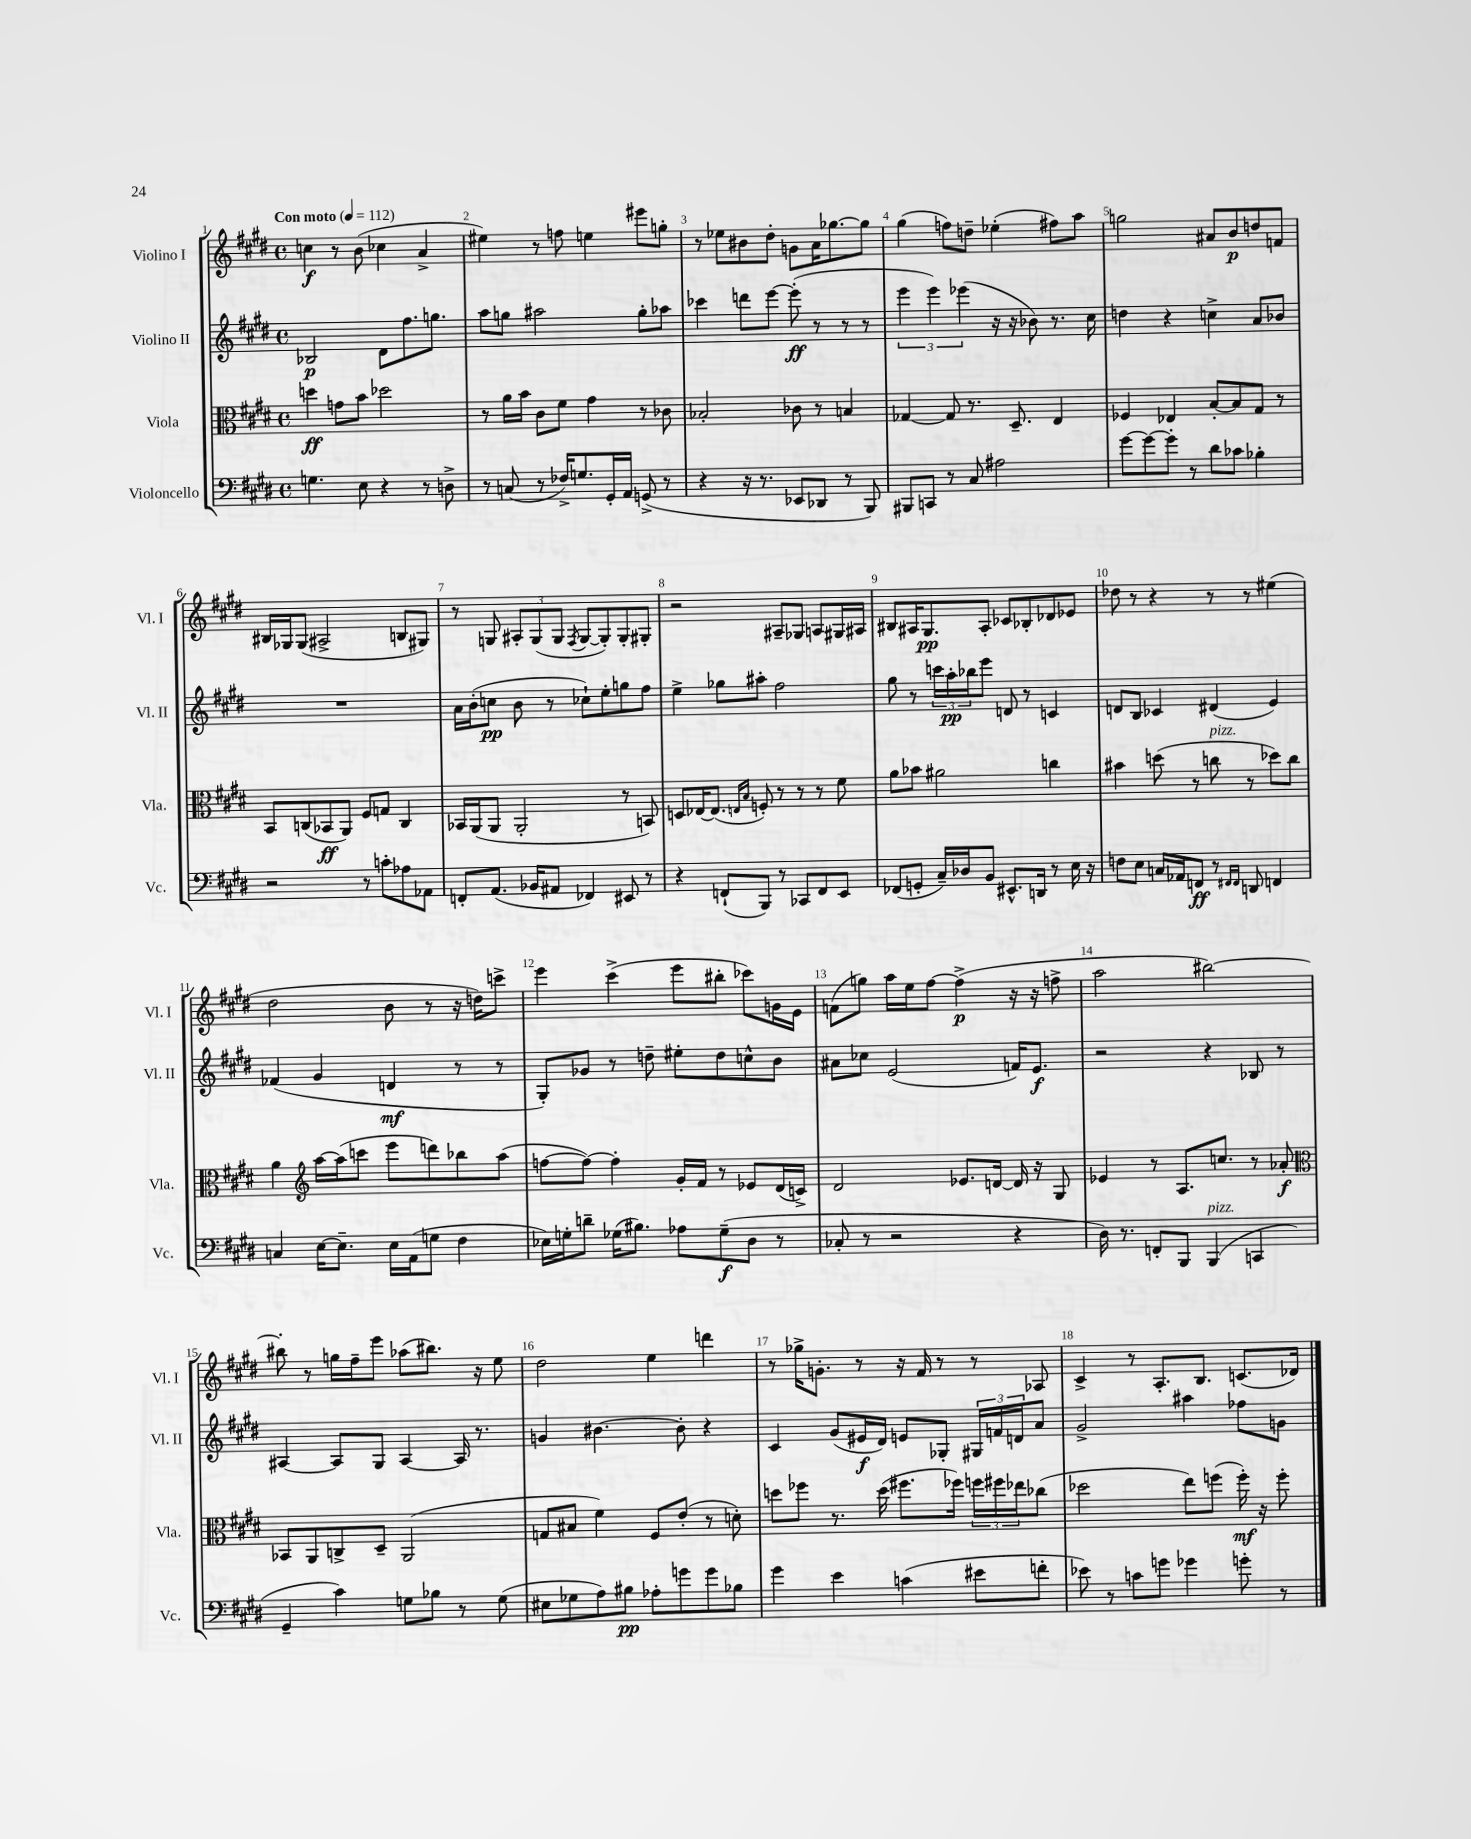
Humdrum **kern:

**kern	**dynam	**kern	**dynam	**kern	**dynam	**kern	**dynam
*part4	*part4	*part3	*part3	*part2	*part2	*part1	*part1
*staff4	*staff4	*staff3	*staff3	*staff2	*staff2	*staff1	*staff1
*I"Violoncello	*	*I"Viola	*	*I"Violino II	*	*I"Violino I	*
*I'Vc.	*	*I'Vla.	*	*I'Vl. II	*	*I'Vl. I	*
*clefF4	*	*clefC3	*	*clefG2	*	*clefG2	*
*k[f#c#g#d#]	*	*k[f#c#g#d#]	*	*k[f#c#g#d#]	*	*k[f#c#g#d#]	*
*M4/4	*	*M4/4	*	*M4/4	*	*M4/4	*
*met(c)	*	*met(c)	*	*met(c)	*	*met(c)	*
*MM112	*	*MM112	*	*MM112	*	*MM112	*
=1	=1	=1	=1	=1	=1	=1	=1
!	!	!	!	!	!	!LO:TX:a:B:t=Con moto	!
4.Gn\	.	4ddn\	ff	2B-X/	p	4ccn\	f
.	.	8gn\L	.	.	.	8r	.
8E\	.	8b\J	.	.	.	(8b\	.
4r	.	2dd-X\	.	8d#\L	.	4cc-X\	.
.	.	.	.	8.ff#\	.	.	.
8r	.	.	.	.	.	4a^/	.
.	.	.	.	8.ggn\J	.	.	.
8Dn^\	.	.	.	.	.	.	.
=2	=2	=2	=2	=2	=2	=2	=2
8r	.	8r	.	8aa\L	.	4ee#X\)	.
(8Cn/	.	16a\LL	.	8ggn\J	.	.	.
.	.	16b\JJ	.	.	.	.	.
8r	.	8c#\L	.	2aa#X\	.	8r	.
16F-X^/KL)	.	8f#\J	.	.	.	8ffn\	.
8.Gn/	.	.	.	.	.	.	.
.	.	4g#\	.	.	.	4een\	.
16GG#'/L	.	.	.	.	.	.	.
16AA/JJ	.	.	.	.	.	.	.
(8GGn^/	.	8r	.	8gg'\L	.	8eee#X\L	.
8r	.	8c-X\	.	8aa-X\J	.	8ggn'\J	.
=3	=3	=3	=3	=3	=3	=3	=3
4r	.	2B-X'/	.	4ccc-X\	.	8r	.
.	.	.	.	.	.	8ee-X\L	.
16r	.	.	.	8dddn\L	.	8b#X\	.
8.r	.	.	.	.	.	.	.
.	.	.	.	[8eee\J	.	8dd#'\J	.
8EE-X/L	.	8c-X\	.	(8eee'\]	ff	8gn\L	.
8DD-X/J	.	8r	.	8r	.	16a\K	.
.	.	.	.	.	.	[8.gg-X\	.
8r	.	4Bn/	.	8r	.	.	.
8BBB/)	.	.	.	8r	.	8gg-\J]	.
=4	=4	=4	=4	=4	=4	=4	=4
8BBB#X/L	.	[4G-X/	.	6eee\	.	(4gg#\	.
8CCn/J	.	.	.	.	.	.	.
.	.	.	.	6eee\)	.	.	.
8r	.	8G-/]	.	.	.	8ffn\L)	.
.	.	.	.	(6eee-X\	.	.	.
8C#/	.	8.r	.	.	.	8ddn~\J	.
2A#X\	.	.	.	16r	.	(4ee-X'\	.
.	.	8.D#~/	.	16r	.	.	.
.	.	.	.	8b-X\)	.	.	.
.	.	4E/	.	8.r	.	8ff#X\L)	.
.	.	.	.	.	.	8aa\J	.
.	.	.	.	16cc#\	.	.	.
=5	=5	=5	=5	=5	=5	=5	=5
[8g#\L	.	4F-X/	.	4ddn\	.	2ggn\	.
8g#\_	.	.	.	.	.	.	.
8g#'\J]	.	4E-X/	.	4r	.	.	.
8r	.	.	.	.	.	.	.
8d#\L	.	[8B'/L	.	4ccn^\	.	8a#X/L	.
8c-X\J	.	8B/]	.	.	.	8b/	p
4B-X'\	.	8G#/J	.	8a/L	.	8ddn/	.
.	.	8r	.	8b-X/J	.	8fn/J	.
!!LO:LB:g=z
=6	=6	=6	=6	=6	=6	=6	=6
2r	.	8BB/L	.	1r	.	16B#X/LL	.
.	.	.	.	.	.	16G-X/J	.
.	.	(8Cn/	.	.	.	(8G-/J	.
.	.	8BB-X/	ff	.	.	2A#X^/	.
.	.	8AA/J)	.	.	.	.	.
8r	.	8F#/L	.	.	.	.	.
8cn'\L	.	8Gn/J	.	.	.	.	.
8A-X\	.	4C/	.	.	.	8Bn/L	.
8AA-X\J	.	.	.	.	.	8G#X/J)	.
=7	=7	=7	=7	=7	=7	=7	=7
8FFn'/L	.	16BB-X/LL	.	16a\LL	.	8r	.
.	.	(16AA/J	.	(16b'\J	.	.	.
(8.AA/J	.	8AA/J	.	8ccn\J	pp	8Gn/	.
.	.	2AA'/	.	8b\	.	12A#X'/L	.
16BB-X/KL	.	.	.	.	.	.	.
.	.	.	.	.	.	(12G/	.
8AA#X/J	.	.	.	8r	.	.	.
.	.	.	.	.	.	12G/J	.
.	.	.	.	.	.	8qF#/	.
4FF-X/)	.	.	.	8cc-X`\L)	.	[8G/L	.
.	.	.	.	8ee'\	.	8G'/])	.
8EE#X/	.	8r	.	8ggn\	.	8G'/	.
8r	.	8BBn/)	.	8ff#\J	.	8G#X'/J	.
=8	=8	=8	=8	=8	=8	=8	=8
4r	.	8Dn/L	.	4ee^\	.	2r	.
.	.	[16E-X/K	.	.	.	.	.
.	.	(8.E-/J]	.	.	.	.	.
(8FFn`/L	.	.	.	8gg-X\L	.	.	.
.	.	16qqEn/LL	.	.	.	.	.
.	.	16qqB/JJ	.	.	.	.	.
8BBB/J)	.	8Fn'/)	.	8aa#X'\J	.	.	.
8r	.	8r	.	2ff#\	.	8A#X~/L	.
8CC-X/L	.	8r	.	.	.	8G-X/J	.
8FF/	.	8r	.	.	.	8An/L	.
8EE/J	.	8f#\	.	.	.	16G#X/L	.
.	.	.	.	.	.	16A#X/JJ	.
=9	=9	=9	=9	=9	=9	=9	=9
(8FF-X/L	.	8a\L	.	8gg#\	.	8B#X/L	.
8GGn'/J	.	8b-X\J	.	8r	.	16A#X/K	.
.	.	.	.	.	.	8.G#/	pp
16C#~/LL)	.	2a#X\	.	24cccn\LL	.	.	.
.	.	.	.	24aa'\	pp	.	.
16D-X/J	.	.	.	.	.	.	.
.	.	.	.	24bb-X\J	.	.	.
8BB/J	.	.	.	8eee\J	.	8A#'/J	.
8.EE#X^^/L	.	.	.	8dn/	.	8c-X/L	.
.	.	.	.	8r	.	8B-X'/	.
16DDn/Jk	.	.	.	.	.	.	.
8r	.	4ccn\	.	4cn/	.	8d-X/	.
16E\	.	.	.	.	.	8e-X/J	.
16r	.	.	.	.	.	.	.
=10	=10	=10	=10	=10	=10	=10	=10
8Fn\L	.	4b#X\	.	8dn/L	.	8dd-X\	.
8E\J	.	.	.	8B/J	.	8r	.
16Cn/LL	.	(8ddn\	.	4c-X/	.	4r	.
16AA-X/J	.	.	.	.	.	.	.
8FFn/J	ff	8r	.	.	.	.	.
!	!	!LO:TX:a:i:t=pizz.	!	!	!	!	!
8r	.	8ccn\	.	(4d#X/	.	8r	.
16qqFF#X/LL	.	.	.	.	.	.	.
16qqFF#/JJ	.	.	.	.	.	.	.
8DDn/	.	8r	.	.	.	8r	.
4FFn/	.	8dd-X\L)	.	4e/)	.	(4ee#X\	.
.	.	8cc\J	.	.	.	.	.
!!LO:LB:g=z
=11	=11	=11	=11	=11	=11	=11	=11
4Cn/	.	4a\	.	(4f-X/	.	2dd#\	.
*	*	*clefG2	*	*	*	*	*
[16E\KL	.	[16aa\LL	.	4g#/	.	.	.
8.E~\J]	.	(16aa\J]	.	.	.	.	.
.	.	8cccn\J	.	.	.	.	.
16E\LL	.	8eee\L	.	4dn/	mf	8b\	.
(16AA\J	.	.	.	.	.	.	.
8Gn\J	.	8dddn\)	.	.	.	8r	.
4F#\	.	8bb-X\	.	8r	.	16r	.
.	.	.	.	.	.	16ddn\KL)	.
.	.	(8aa\J	.	8r	.	8cccn^\J	.
=12	=12	=12	=12	=12	=12	=12	=12
16E-X\LL)	.	[8ffn\L	.	8G#'/L)	.	4eee\	.
16Gn'\J	.	.	.	.	.	.	.
8dn~\J	.	8ff\J_)	.	8g-X/J	.	.	.
(16G-X\KL	.	4ff'\]	.	8r	.	(4ccc#^\	.
8.B#X\J)	.	.	.	.	.	.	.
.	.	.	.	8ddn~\	.	.	.
8A-X\L	.	16g#'/LL	.	8ee#X'\L	.	8eee\L	.
.	.	16f#/JJ	.	.	.	.	.
(8G-~\	f	8r	.	8dd\	.	8bb#X'\J	.
8D#\J	.	8e-X/L	.	8ccn^^\	.	8ccc-X\L)	.
8r	.	(16d#/L	.	8b\J	.	16gn\L	.
.	.	16cn^/JJ)	.	.	.	16e\JJ	.
=13	=13	=13	=13	=13	=13	=13	=13
8C-X'/	.	2d#/	.	8a#X\L	.	(8fn\L	.
8r	.	.	.	8cc-X\J	.	8ggn\J)	.
2r	.	.	.	(2e/	.	16aa\LL	.
.	.	.	.	.	.	16ee\J	.
.	.	.	.	.	.	[8ff#\J	.
.	.	8.e-X/L	.	.	.	(4ff#^\]	p
.	.	[16dn/Jk	.	.	.	.	.
4r	.	16d/]	.	16fn/KL)	.	16r	.
.	.	16r	.	8.e/J	f	16r	.
.	.	8G#/	.	.	.	8ffn^\	.
=14	=14	=14	=14	=14	=14	=14	=14
16D#\)	.	4e-X/	.	2r	.	2aa\	.
8.r	.	.	.	.	.	.	.
8FFn'/L	.	8r	.	.	.	.	.
8BBB/J	.	8.A/L	.	.	.	.	.
!LO:TX:a:i:t=pizz.	!	!	!	!	!	!	!
(4BBB/	.	.	.	4r	.	[2bb#X\)	.
.	.	8.ccn/J	.	.	.	.	.
4CCn/	.	8r	.	8B-X/	.	.	.
.	.	8a-X'/	f	8r	.	.	.
!!LO:LB:g=z
=15	=15	=15	=15	=15	=15	=15	=15
*	*	*clefC3	*	*	*	*	*
4GG#~/	.	8BB-X/L	.	[4A#X/	.	8bb#X'\]	.
.	.	8AA/	.	.	.	8r	.
4c#\)	.	8Cn^/	.	8A#/L]	.	16ggn\LL	.
.	.	.	.	.	.	16ff#~\J	.
.	.	8D#~/J	.	8G#/J	.	8eee\J	.
8Gn\L	.	(2AA/	.	[4A#/	.	(8aa-X\L	.
8B-X\J	.	.	.	.	.	8.bb#X\J)	.
8r	.	.	.	16A#/]	.	.	.
.	.	.	.	8.r	.	16r	.
(8G\	.	.	.	.	.	8ee\	.
=16	=16	=16	=16	=16	=16	=16	=16
8E#X\L	.	8Gn/L	.	4gn/	.	2dd#\	.
8G-X\	.	8B#X/J	.	.	.	.	.
8A\)	.	4f#\)	.	[4.b#X\	.	.	.
8B#X\J	pp	.	.	.	.	.	.
8A-X'\L	.	8F#/L	.	.	.	4ee\	.
8gn\	.	(8e'/J	.	8b#'\]	.	.	.
8g\	.	8r	.	4r	.	4dddn\	.
8B-X\J	.	8dn'\)	.	.	.	.	.
=17	=17	=17	=17	=17	=17	=17	=17
4g#\	.	8ddn\L	.	4c#/	.	8r	.
.	.	8ff-X\J	.	.	.	16gg-X^\KL	.
.	.	.	.	.	.	8.gn'\J	.
4e\	.	8.r	.	(8g#/L	.	.	.
.	.	.	.	16e#X/L	f	8r	.
.	.	(16dd\	.	16d#/JJ)	.	.	.
(4cn\	.	8.ff#X\L	.	8en/L	.	16r	.
.	.	.	.	.	.	16f#/	.
.	.	.	.	8G-X'/J	.	8r	.
.	.	16ff-X\Jk)	.	.	.	.	.
8e#X\L	.	24ffn\LL	.	24G#X/LL	.	8r	.
.	.	24ff#X\	.	24fn/	.	.	.
.	.	24ee-X\J	.	24dn/J	.	.	.
8fn'\J	.	(8cc-X\J	.	8a/J	.	8A-X/	.
=18	=18	=18	=18	=18	=18	=18	=18
8e-X\)	.	2dd-X\	.	2g#^/	.	4c#^/	.
8r	.	.	.	.	.	.	.
8cn\L	.	.	.	.	.	8r	.
8gn\J	.	.	.	.	.	8.A'/L	.
4g-X\	.	8ee\L)	.	4aa#X\	.	.	.
.	.	.	.	.	.	8.B/J	.
.	.	(8ffn\J	.	.	.	.	.
8gn'\	.	16ff'\)	mf	8ff-X\L	.	(8.cn/L	.
.	.	16r	.	.	.	.	.
8r	.	8ff'\	.	8gn\J	.	.	.
.	.	.	.	.	.	16d-X/Jk)	.
==	==	==	==	==	==	==	==
*-	*-	*-	*-	*-	*-	*-	*-
